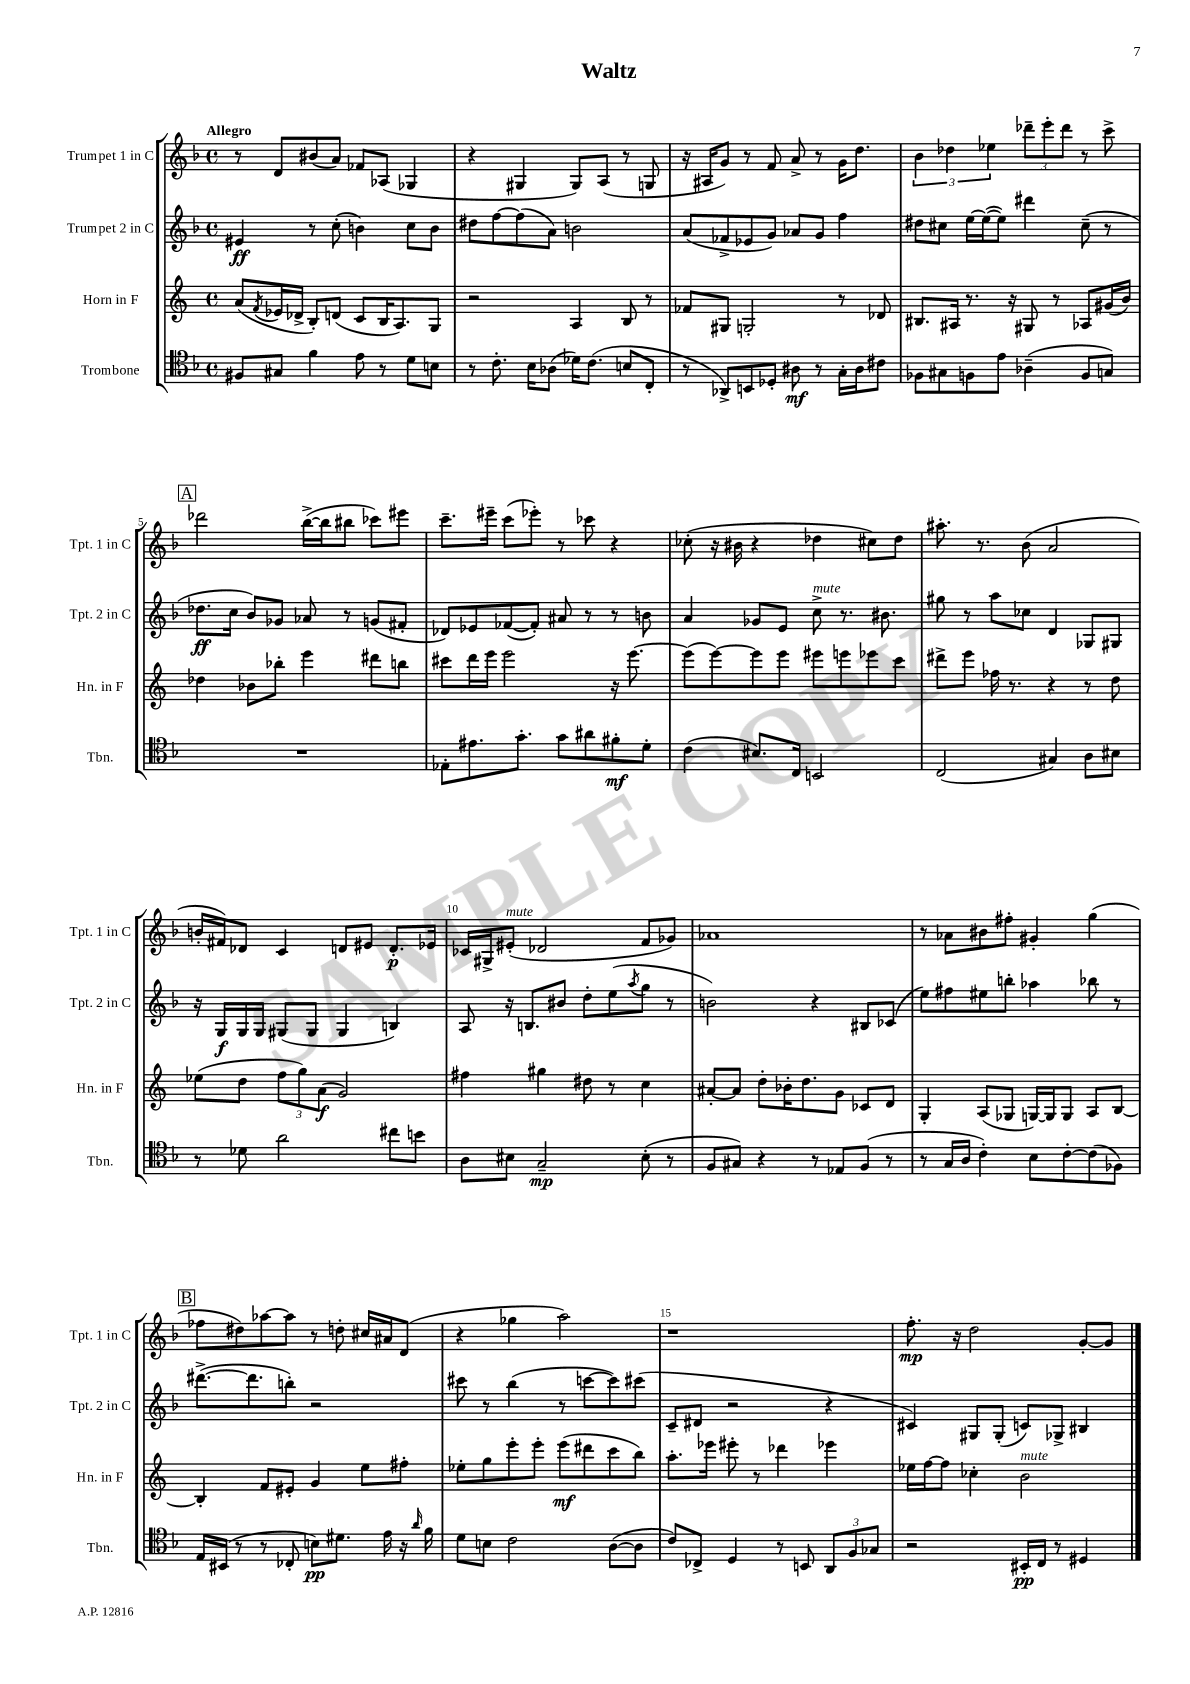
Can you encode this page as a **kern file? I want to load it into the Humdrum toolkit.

**kern	**kern	**kern	**kern
*staff4	*staff3	*staff2	*staff1
*clefC4	*clefG2	*clefG2	*clefG2
*k[b-]	*k[]	*k[b-]	*k[b-]
*M4/4	*M4/4	*M4/4	*M4/4
*met(c)	*met(c)	*met(c)	*met(c)
8F#/L	(8a/L	4e#/	8r
.	8qf/	.	.
8G#/J	16e-/L	.	8d/L
.	16d-^/JJ	.	.
4f\	8B'/L)	8r	(8b#/
.	(8d/J	(8cc'\	8a/J)
8e\	8c/L	4b\)	8f-/L
8r	16B/K	.	(8A-/J
.	8.A/)	.	.
8d\L	.	8cc\L	4G-/
8B\J	8G/J	8b\J	.
=	=	=	=
8r	2r	8dd#\L	4r
8.c'\	.	[8ff\	.
.	.	(8ff\]	4G#/
16B-\LK	.	.	.
(8A-\J	.	8a\J)	.
16d-\LK)	4A/	2b\	8G#/L)
(8.c\J	.	.	.
.	.	.	(8A/J
8B/L	8B/	.	8r
8C'/J	8r	.	8G/
=	=	=	=
8r	8f-/L	(8a/L	16r
.	.	.	16A#/LK
8AA-^/L)	8G#/J	8f-^/	8g/J)
8BB/	2G'/	8e-/	8r
8D-'/J	.	8g/J)	8f/
8A#\	.	8a-/L	8a^/
8r	.	8g/J	8r
16G'\LL	8r	4ff\	16g\LK
16A#\J	.	.	8.dd\J
8c#\J	8d-/	.	.
=	=	=	=
8F-\L	8.B#/L	8dd#\L	6b-\
8G#\	.	8cc#\J	.
.	.	.	6dd-\
.	16A#/Jk	.	.
8F\	8.r	[16ee\LL	.
.	.	(16ee\_J	.
.	.	.	6ee-\
8e\J	.	8ee\]J)	.
.	16r	.	.
(4A-~\	8G#/	4ddd#\	12ddd-~\L
.	.	.	12eee'\
.	8r	.	.
.	.	.	12ddd-\J
8F/L	8A-/L	(8cc#~\	8r
8G/J)	(16g#/L	8r	8ccc^\
.	16b/JJ)	.	.
=	=	=	=
1r	4dd-\	8.dd-\L	2ddd-\
.	.	16cc\Jk	.
.	8b-\L	8b-/L)	.
.	8bb-'\J	8g-/J	.
.	4eee\	8a-/	([16bb-^\LL
.	.	.	16bb-\]J
.	.	8r	8bb#\J
.	8ddd#\L	(8g/L	8ccc-\L)
.	8bb\J	8f#'/J	8eee#\J
=	=	=	=
8E-'\L	8ccc#\L	8d-/L)	8.ccc~\L
8.e#\	16ddd\L	8e-/	.
.	16eee\JJ	.	16eee#~\Jk
.	2eee\	([8f-/	(8ccc\L
8.g'\J	.	.	.
.	.	8f-'/]J)	8eee-'\J)
8g\L	.	8a#/	8r
8a#\	.	8r	8ccc-\
8f#'\	16r	8r	4r
.	[8.eee\	.	.
8d'\J	.	8b\	.
=	=	=	=
(4c\	(8eee\]L	4a/	(8cc-'\
.	[8eee\)	.	16r
.	.	.	16b#\
8.B#/L)	8eee\]	8g-/L	4r
.	8eee\J	8e/J	.
16C/Jk	.	.	.
2BB/	8eee#\L	8cc^\	4dd-\
.	8eee\	8.r	.
.	8eee-\	.	8cc#\L)
.	.	8.b#\	.
.	8ccc\J	.	8dd-\J
=	=	=	=
(2C/	8ddd#^\L	8gg#\	8.aa#'\
.	8eee\J	8r	.
.	.	.	8.r
.	16ff-\	8aa\L	.
.	8.r	.	.
.	.	8cc-\J	(8b-\
4G#/)	4r	4d/	2a/
8A\L	8r	8G-/L	.
8B#\J	8dd\	8G#/J	.
=	=	=	=
8r	(8ee-\L	16r	16b'/LL
.	.	16G/LL	16f#/J)
8d-\	8dd\J	16G/	8d-/J
.	.	16G/JJ	.
2a\	12ff\L	(8G#/L	4c/
.	12gg\)	.	.
.	.	8G#/J	.
.	(12a\J	.	.
.	2g/)	4G#/	8d/L
.	.	.	8e#/J
8cc#\L	.	4B/)	8.d'/L
8b\J	.	.	.
.	.	.	16e-/Jk
=	=	=	=
8A\L	4ff#\	8A/	16c-/LL
.	.	.	16G#^/J
8B#\J	.	16r	(8e#'/J
.	.	8.B/L	.
2G~/	4gg#\	.	2d-/
.	.	8b#/J	.
.	8dd#\	8dd'\L	.
.	8r	(8ee\	.
.	.	8qaa/	.
(8B#'\	4cc\	8gg\J	8f/L
8r	.	8r	8g-/J)
=	=	=	=
8F/L	[8a#'/L	2b\)	1a-
8G#/J)	8a#/]J	.	.
4r	8dd'\L	.	.
.	16b-'\K	.	.
.	8.dd\	.	.
8r	.	4r	.
8E-/L	8g\J	.	.
(8F/J	8c-/L	8B#/L	.
8r	8d/J	(8c-/J	.
=	=	=	=
8r	4G'/	8ee\L)	8r
16G/LL	.	8ff#\	8a-\L
16A/JJ	.	.	.
4c'\)	(8A/L	8ee#\	8b#\
.	8G-/J	8bb'\J	8ff#'\J
8B-\L	[16G/LL)	4aa-\	4g#'/
.	16G/]J	.	.
[8c'\	8G/J	.	.
(8c\]	8A/L	8bb-\	(4gg\
8F-\J)	[8B/J	8r	.
=	=	=	=
16E/LL	4B'/]	([8.ddd#^\L	8ff-\L
(16BB#/JJ	.	.	.
8r	.	.	8dd#\)
.	.	8.ddd#\]	.
8r	8f/L	.	[8aa-\
8C-'/	8e#'/J	8bb'\J)	8aa-\]J
8B\L)	4g/	2r	8r
8.d#\J	.	.	8dd'\
.	8ee\L	.	16cc#/LL
16e\	.	.	16a#/J
16r	8ff#'\J	.	(8d/J
16qqa/	.	.	.
16f\	.	.	.
=	=	=	=
8d\L	8ee-'\L	8ccc#\	4r
8B\J	8gg\	8r	.
2c\	8eee'\	(4bb-\	4gg-\
.	8eee'\J	.	.
.	(8eee\L	8r	2aa\)
.	8ddd#\	[8ccc\L	.
([8A\L	8ccc\	8ccc\])	.
8A\]J	8bb\J)	(8ccc#\J	.
=	=	=	=
8c/L)	8.aa'\L	8c~/L	1r
8C-^/J	.	8d#/J	.
.	16eee-\Jk	.	.
4D/	8eee#'\	2r	.
.	8r	.	.
8r	4ddd-\	.	.
8BB/	.	.	.
12AA/L	4eee-\	4r	.
12F/	.	.	.
12G-/J	.	.	.
=	=	=	=
2r	16ee-\LL	4c#/)	8.ff'\
.	[16ff\J	.	.
.	8ff\]J	.	.
.	.	.	16r
.	4cc-'\	8G#/L	2dd\
.	.	(8G#'/J	.
16BB#'/LL	2b\	8c/L)	.
16C/JJ	.	.	.
8r	.	8G-^/J	.
4D#/	.	4B#/	[8g'/L
.	.	.	8g/]J
==	==	==	==
*-	*-	*-	*-
